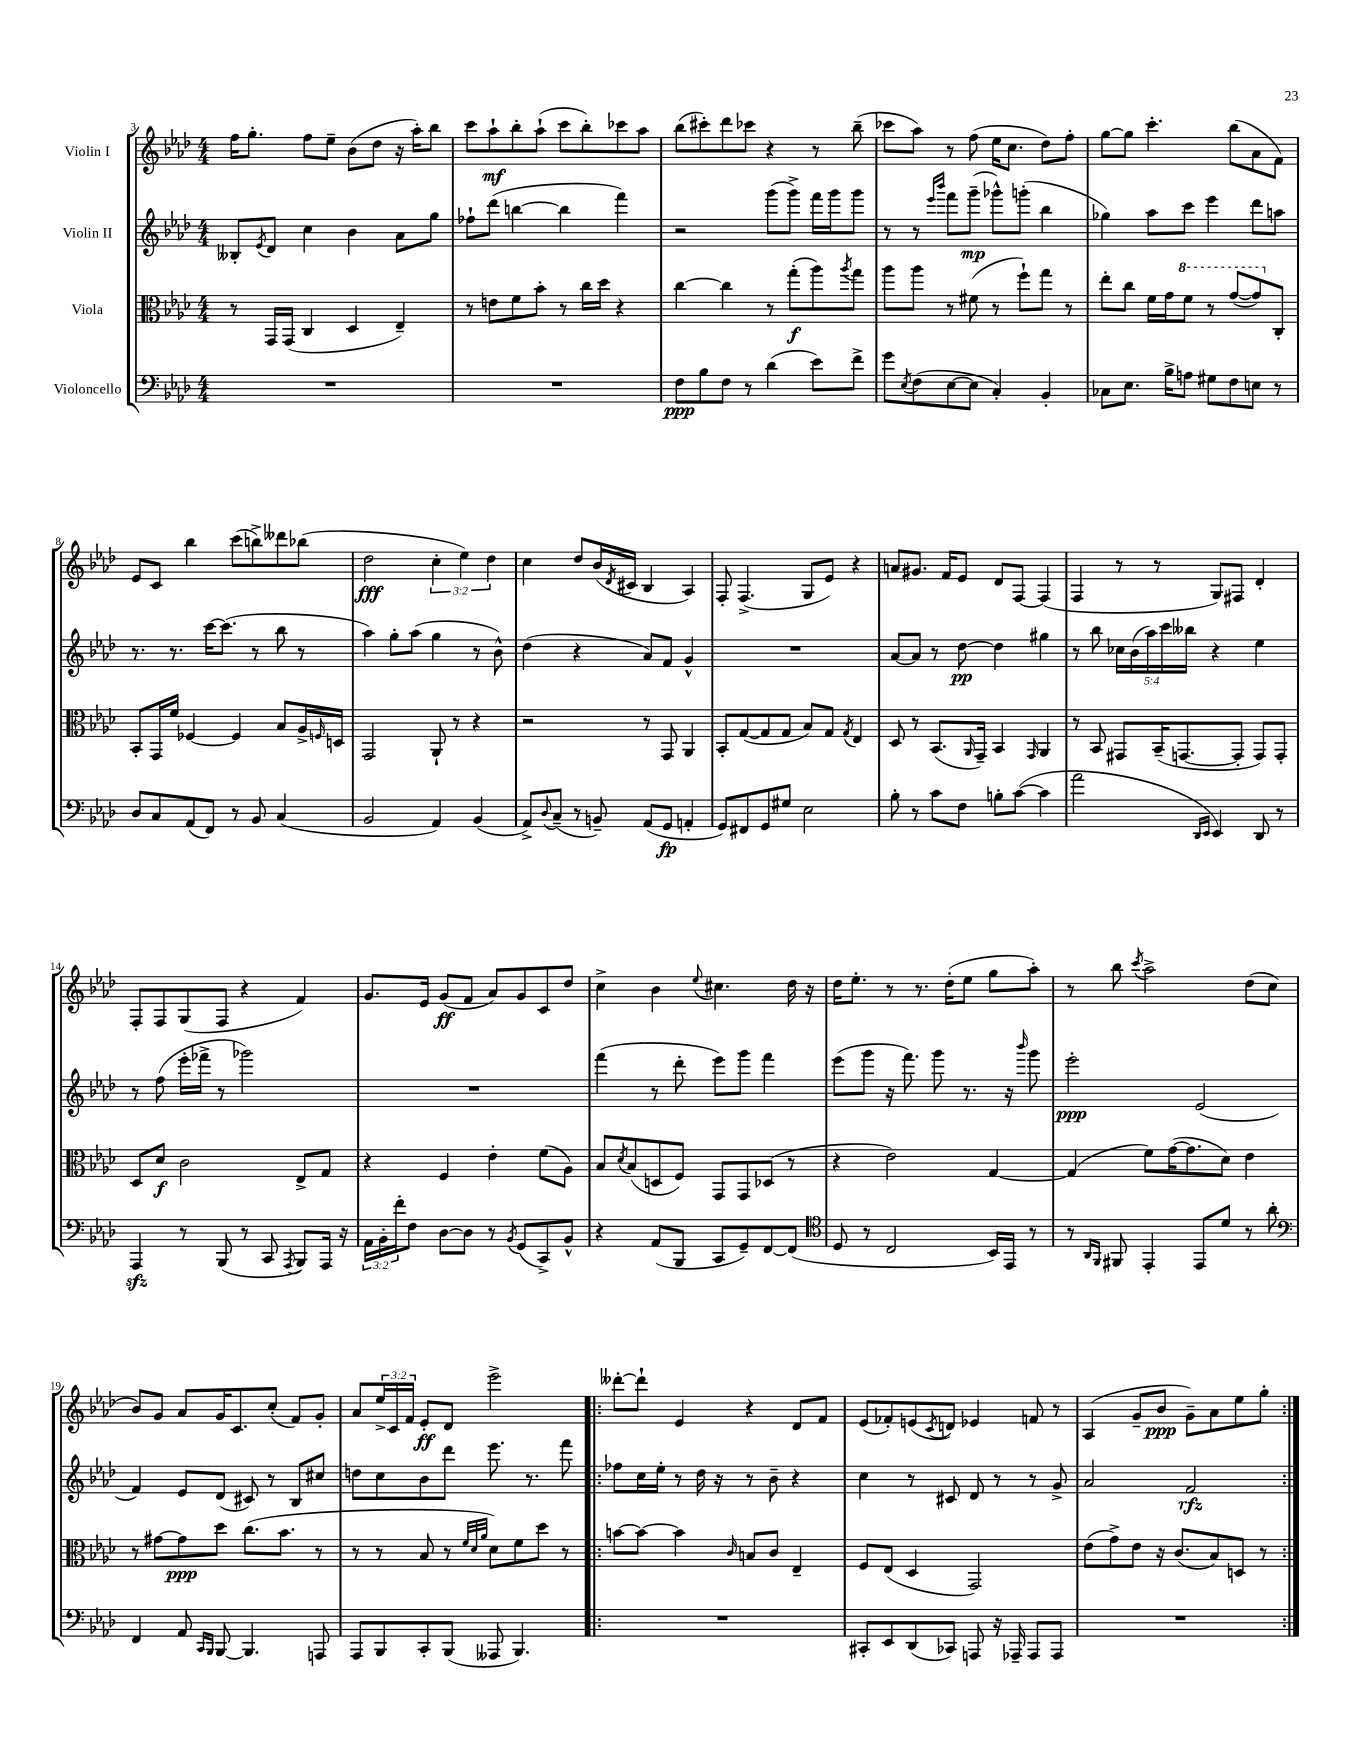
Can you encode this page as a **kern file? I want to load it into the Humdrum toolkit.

**kern	**dynam	**kern	**dynam	**kern	**dynam	**kern	**dynam
*part4	*part4	*part3	*part3	*part2	*part2	*part1	*part1
*staff4	*staff4	*staff3	*staff3	*staff2	*staff2	*staff1	*staff1
*I"Violoncello	*	*I"Viola	*	*I"Violin II	*	*I"Violin I	*
*clefF4	*	*clefC3	*	*clefG2	*	*clefG2	*
*k[b-e-a-d-]	*	*k[b-e-a-d-]	*	*k[b-e-a-d-]	*	*k[b-e-a-d-]	*
*M4/4	*	*M4/4	*	*M4/4	*	*M4/4	*
=3	=3	=3	=3	=3	=3	=3	=3
1r	.	8r	.	8B--X'/L	.	16ff\KL	.
.	.	.	.	.	.	8.gg'\J	.
.	.	.	.	8qe-/	.	.	.
.	.	16GG/LL	.	8d-/J	.	.	.
.	.	(16GG/JJ	.	.	.	.	.
.	.	4C/	.	4cc\	.	8ff\L	.
.	.	.	.	.	.	8ee-~\J	.
.	.	4D-/	.	4b-\	.	(8b-\L	.
.	.	.	.	.	.	8dd-\J	.
.	.	4E-~/)	.	8a-\L	.	16r	.
.	.	.	.	.	.	16aa-'\KL)	.
.	.	.	.	8gg\J	.	8bb-\J	.
=4	=4	=4	=4	=4	=4	=4	=4
1r	.	8r	.	8ff-X`\L	.	8ccc\L	.
.	.	8en\L	.	(8ddd-\J	.	8aa-`\	mf
.	.	8f\	.	[4bbn\	.	8bb-'\	.
.	.	8b-'\J	.	.	.	(8aa-`\J	.
.	.	8r	.	4bb\]	.	8ccc\L	.
.	.	16cc\LL	.	.	.	8bb-'\)	.
.	.	16dd-\JJ	.	.	.	.	.
.	.	4r	.	4fff\)	.	8ccc-X\	.
.	.	.	.	.	.	8aa-\J	.
=5	=5	=5	=5	=5	=5	=5	=5
8F\L	ppp	[4cc\	.	2r	.	(8bb-\L	.
8B-\	.	.	.	.	.	8ccc#X'\)	.
8F\J	.	4cc\]	.	.	.	8ddd-\	.
8r	.	.	.	.	.	8ccc-X\J	.
(4d-\	.	8r	.	(8ggg\L	.	4r	.
.	.	(8gg'\L	f	8ggg^\J)	.	.	.
8e-\L)	.	8aa-\)	.	16fff\LL	.	8r	.
.	.	.	.	16ggg\J	.	.	.
.	.	8qaa-/	.	.	.	.	.
8f^\J	.	8gg\J	.	8ggg\J	.	(8bb-~\	.
=6	=6	=6	=6	=6	=6	=6	=6
8g\L	.	8aa-\L	.	8r	.	8ccc-X\L	.
8qE-/	.	.	.	.	.	.	.
(8F\	.	8aa-\J	.	8r	.	8aa-\J)	.
.	.	.	.	16qqeee-/LL	.	.	.
.	.	.	.	16qqbbb-/JJ	.	.	.
[8E-\	.	8r	.	8fff\L	.	8r	.
8E-\J]	.	(8f#X\	.	(8ggg~\J	mp	(8ff\	.
4C'/)	.	8r	.	8ggg-X^^\L)	.	16ee-\KL	.
.	.	.	.	.	.	8.cc\J	.
.	.	8ff`\L)	.	(8gggn'\J	.	.	.
4BB-'/	.	8gg\J	.	4bb-\	.	8dd-\L)	.
.	.	8r	.	.	.	8ff'\J	.
=7	=7	=7	=7	=7	=7	=7	=7
8C-X\L	.	8ee-'\L	.	4gg-X\)	.	[8gg\L	.
8.E-\J	.	8cc\J	.	.	.	8gg\J]	.
.	.	16f\LL	.	8aa-\L	.	4.ccc'\	.
16B-^\KL	.	16g\J	.	.	.	.	.
*	*	*8va	*	*	*	*	*
8An\J	.	8ff\J	.	8ccc\J	.	.	.
8G#X\L	.	8r	.	4eee-\	.	.	.
8F\	.	([8gg/L	.	.	.	(8bb-\L	.
8En\J	.	8gg/])	.	8ddd-\L	.	8a-\	.
*	*	*X8va	*	*	*	*	*
8r	.	8C'/J	.	8aan\J	.	8f\J)	.
!!LO:LB:g=z
=8	=8	=8	=8	=8	=8	=8	=8
8D-/L	.	8BB-'/L	.	8.r	.	8e-/L	.
8C/	.	16GG/L	.	.	.	8c/J	.
.	.	16f/JJ	.	8.r	.	.	.
(8AA-/	.	[4F-X/	.	.	.	4bb-\	.
8FF/J)	.	.	.	[16ccc\KL	.	.	.
.	.	.	.	(8.ccc\J]	.	.	.
8r	.	4F-/]	.	.	.	(8ccc\L	.
8BB-/	.	.	.	8r	.	8bbn^\)	.
(4C/	.	8B-/L	.	8bb-\	.	8ddd--X\	.
.	.	16A-^/L	.	8r	.	(8bb-X\J	.
.	.	16qqFn/	.	.	.	.	.
.	.	16Dn/JJ	.	.	.	.	.
=9	=9	=9	=9	=9	=9	=9	=9
2BB-/	.	2GG/	.	4aa-\)	.	2dd-\	fff
.	.	.	.	8gg'\L	.	.	.
.	.	.	.	(8aa-\J	.	.	.
4AA-/)	.	8AA-`/	.	4gg\	.	6cc'\	.
.	.	8r	.	.	.	.	.
.	.	.	.	.	.	6ee-\)	.
(4BB-/	.	4r	.	8r	.	.	.
.	.	.	.	.	.	6dd-\	.
.	.	.	.	8b-^^\)	.	.	.
=10	=10	=10	=10	=10	=10	=10	=10
8AA-^/L)	.	2r	.	(4dd-\	.	4cc\	.
8qqD-/	.	.	.	.	.	.	.
(8C~/J	.	.	.	.	.	.	.
8r	.	.	.	4r	.	8dd-/L	.
8BBn~/)	.	.	.	.	.	(16b-/L	.
.	.	.	.	.	.	8qd-/	.
.	.	.	.	.	.	16c#X/JJ	.
(8AA-/L	.	8r	.	8a-/L)	.	4B-/	.
8GG/J	fp	8GG/	.	8f/J	.	.	.
4AAn'/	.	4AA-/	.	4g^^/	.	4A-/)	.
=11	=11	=11	=11	=11	=11	=11	=11
8GG/L)	.	8BB-'/L	.	1r	.	8F'/	.
8FF#X/	.	([8G/	.	.	.	(4.F^/	.
8GG/	.	8G/]	.	.	.	.	.
8G#X/J	.	8G/J	.	.	.	.	.
2E-\	.	8B-/L)	.	.	.	8G/L	.
.	.	8G/J	.	.	.	8e-/J)	.
.	.	8qG/	.	.	.	.	.
.	.	4E-/	.	.	.	4r	.
=12	=12	=12	=12	=12	=12	=12	=12
8B-'\	.	8D-/	.	[8a-/L	.	8an/L	.
8r	.	8r	.	8a-/J]	.	8.g#X/J	.
8c\L	.	(8.BB-/L	.	8r	.	.	.
.	.	.	.	.	.	16f/KL	.
8F\J	.	.	.	[8dd-\	pp	8e-/J	.
.	.	16qqAA-/	.	.	.	.	.
.	.	16GG~/Jk)	.	.	.	.	.
8Bn'\L	.	4BB-/	.	4dd-\]	.	8d-/L	.
([8c\J	.	.	.	.	.	[8F/J	.
.	.	16qqGG/	.	.	.	.	.
4c\]	.	4AA-/	.	4gg#X\	.	(4F/]	.
=13	=13	=13	=13	=13	=13	=13	=13
2a-\	.	8r	.	8r	.	4F/	.
.	.	8BB-/	.	8bb-\	.	.	.
.	.	8GG#X/L	.	20cc-X\LL	.	8r	.
.	.	.	.	(20b-\	.	.	.
.	.	.	.	20aa-\)	.	.	.
.	.	(16BB-~/K	.	.	.	8r	.
.	.	.	.	20ccc\	.	.	.
.	.	[8.GGn/	.	.	.	.	.
.	.	.	.	20bb--X\JJ	.	.	.
16qqDD-/LL	.	.	.	.	.	.	.
16qqEE-/JJ	.	.	.	.	.	.	.
4EE-/)	.	.	.	4r	.	8G/L)	.
.	.	8GG'/J]	.	.	.	8F#X/J	.
8DD-/	.	8GG/L)	.	4ee-\	.	4d-'/	.
8r	.	8GG'/J	.	.	.	.	.
!!LO:LB:g=z
=14	=14	=14	=14	=14	=14	=14	=14
4AAA-zz/	.	8D-/L	.	8r	.	8F'/L	.
.	.	8d-/J	f	(8ff\	.	8F/	.
8r	.	2c\	.	16eee-'\LL	.	(8G/	.
.	.	.	.	16fff-X^\JJ	.	.	.
(8BBB-/	.	.	.	8r	.	8F/J	.
8r	.	.	.	2ggg-X\)	.	4r	.
8CC/	.	.	.	.	.	.	.
8qAAA-/	.	.	.	.	.	.	.
8BBB-/L)	.	8E-^/L	.	.	.	4f/)	.
16AAA-/Jk	.	8G/J	.	.	.	.	.
16r	.	.	.	.	.	.	.
=15	=15	=15	=15	=15	=15	=15	=15
24AA-\LL	.	4r	.	1r	.	8.g/L	.
24BB-'\	.	.	.	.	.	.	.
24f'\J	.	.	.	.	.	.	.
8F\J	.	.	.	.	.	.	.
.	.	.	.	.	.	16e-/Jk	.
[8D-\L	.	4F/	.	.	.	(8g/L	ff
8D-\J]	.	.	.	.	.	8f/J	.
8r	.	4e-'\	.	.	.	8a-/L)	.
8qBB-/	.	.	.	.	.	.	.
(8GG/L	.	.	.	.	.	8g/	.
8CC^/)	.	(8f\L	.	.	.	8c/	.
8BB-^^/J	.	8A-\J)	.	.	.	8dd-/J	.
=16	=16	=16	=16	=16	=16	=16	=16
4r	.	8B-/L	.	(4fff\	.	4cc^\	.
.	.	8qd-/	.	.	.	.	.
.	.	(8B-/	.	.	.	.	.
(8AA-/L	.	8Dn/	.	8r	.	4b-\	.
8BBB-/J	.	8F/J)	.	8ddd-'\	.	.	.
.	.	.	.	.	.	8qqee-/	.
8CC/L	.	8GG/L	.	8eee-\L)	.	4.cc#X\	.
8GG~/)	.	8GG/	.	8ggg\J	.	.	.
[8FF/	.	(8D-X/J	.	4fff\	.	.	.
(8FF/J]	.	8r	.	.	.	16dd-\	.
.	.	.	.	.	.	16r	.
=17	=17	=17	=17	=17	=17	=17	=17
*clefC4	*	*	*	*	*	*	*
8D-/	.	4r	.	(8eee-\L	.	16dd-\KL	.
.	.	.	.	.	.	8.ee-'\J	.
8r	.	.	.	8ggg\J	.	.	.
2C/	.	2e-\)	.	16r	.	8r	.
.	.	.	.	8.fff\)	.	.	.
.	.	.	.	.	.	8.r	.
.	.	.	.	8ggg\	.	.	.
.	.	.	.	.	.	(16dd-'\KL	.
.	.	.	.	8.r	.	8ee-\J	.
16BB-/LL)	.	[4G/	.	.	.	8gg\L	.
16EE-/JJ	.	.	.	16r	.	.	.
.	.	.	.	16qqbbb-/	.	.	.
8r	.	.	.	8ggg\	.	8aa-'\J)	.
=18	=18	=18	=18	=18	=18	=18	=18
8r	.	(4G/]	.	2eee-'\	ppp	8r	.
16qqAA-/LL	.	.	.	.	.	.	.
16qqFF/JJ	.	.	.	.	.	.	.
8FF#X/	.	.	.	.	.	8bb-\	.
.	.	.	.	.	.	8qccc/	.
4EE-'/	.	8f\L)	.	.	.	2aa-^\	.
.	.	([16g\K	.	.	.	.	.
.	.	8.g\]	.	.	.	.	.
8EE-/L	.	.	.	(2e-/	.	.	.
8d-/J	.	8d-\J)	.	.	.	.	.
8r	.	4e-\	.	.	.	(8dd-\L	.
8a-'\	.	.	.	.	.	8cc\J	.
!!LO:LB:g=z
=19	=19	=19	=19	=19	=19	=19	=19
*clefF4	*	*	*	*	*	*	*
4FF/	.	8r	.	4f/)	.	8b-/L)	.
.	.	[8g#X\L	.	.	.	8g/J	.
8AA-/	.	8g#\]	ppp	8e-/L	.	8a-/L	.
16qqCC/LL	.	.	.	.	.	.	.
16qqBBB-/JJ	.	.	.	.	.	.	.
[8BBB-/	.	8dd-\J	.	(8d-/J	.	16g/K	.
.	.	.	.	.	.	8.c/	.
4.BBB-/]	.	(8.cc\L	.	8c#X/)	.	.	.
.	.	.	.	8r	.	(8cc'/J	.
.	.	8.b-\J	.	.	.	.	.
.	.	.	.	8B-/L	.	8f/L)	.
8AAAn/	.	8r	.	8cc#X/J	.	8g'/J	.
=20	=20	=20	=20	=20	=20	=20	=20
8AAA-/L	.	8r	.	8ddn\L	.	8a-/L	.
8BBB-/	.	8r	.	8cc\	.	24ee-^/L	.
.	.	.	.	.	.	24c/	.
.	.	.	.	.	.	24f/JJ	.
8CC'/	.	8B-/	.	8b-\	.	8e-'/L	ff
(8BBB-/J	.	8r	.	8ddd-\J	.	8d-/J	.
.	.	32qqf/LLL	.	.	.	.	.
.	.	32qqd-/	.	.	.	.	.
.	.	32qqa-/JJJ	.	.	.	.	.
8AAA--X/	.	8d-\L)	.	8.eee-\	.	2eee-^\	.
4.BBB-/)	.	8f\	.	.	.	.	.
.	.	.	.	8.r	.	.	.
.	.	8dd-\J	.	.	.	.	.
.	.	8r	.	8fff\	.	.	.
=21!|:	=21!|:	=21!|:	=21!|:	=21!|:	=21!|:	=21!|:	=21!|:
1r	.	[8bn\L	.	8ff-X\L	.	[8ddd--X'\L	.
.	.	8b\J_	.	16cc\L	.	8ddd--`\J]	.
.	.	.	.	16ee-'\JJ	.	.	.
.	.	4b\]	.	8r	.	4e-/	.
.	.	.	.	16dd-\	.	.	.
.	.	.	.	16r	.	.	.
.	.	16qqc/	.	.	.	.	.
.	.	8Bn/L	.	8r	.	4r	.
.	.	8c/J	.	8b-~\	.	.	.
.	.	4E-~/	.	4r	.	8d-/L	.
.	.	.	.	.	.	8f/J	.
=22	=22	=22	=22	=22	=22	=22	=22
8CC#X'/L	.	8F/L	.	4cc\	.	(8e-/L	.
8EE-/	.	(8E-/J	.	.	.	8f-X'/)	.
(8DD-/	.	4D-/	.	8r	.	(8en/	.
.	.	.	.	.	.	8qc/	.
8CC-X/J)	.	.	.	8c#X/	.	8dn/J)	.
8AAAn/	.	2GG/)	.	8d-/	.	4e-X/	.
16r	.	.	.	8r	.	.	.
16AAA-X~/	.	.	.	.	.	.	.
8AAA-/L	.	.	.	8r	.	8fn/	.
8AAA-/J	.	.	.	8g^/	.	8r	.
=23	=23	=23	=23	=23	=23	=23	=23
1r	.	(8e-\L	.	2a-/	.	(4A-/	.
.	.	8g^\)	.	.	.	.	.
.	.	8e-\J	.	.	.	8g~/L	.
.	.	16r	.	.	.	8b-/J	ppp
.	.	(8.c/L	.	.	.	.	.
.	.	.	.	2f/	rfz	8g~\L)	.
.	.	8B-/)	.	.	.	8a-\	.
.	.	8Dn/J	.	.	.	8ee-\	.
.	.	8r	.	.	.	8gg'\J	.
=:|!	=:|!	=:|!	=:|!	=:|!	=:|!	=:|!	=:|!
*-	*-	*-	*-	*-	*-	*-	*-
